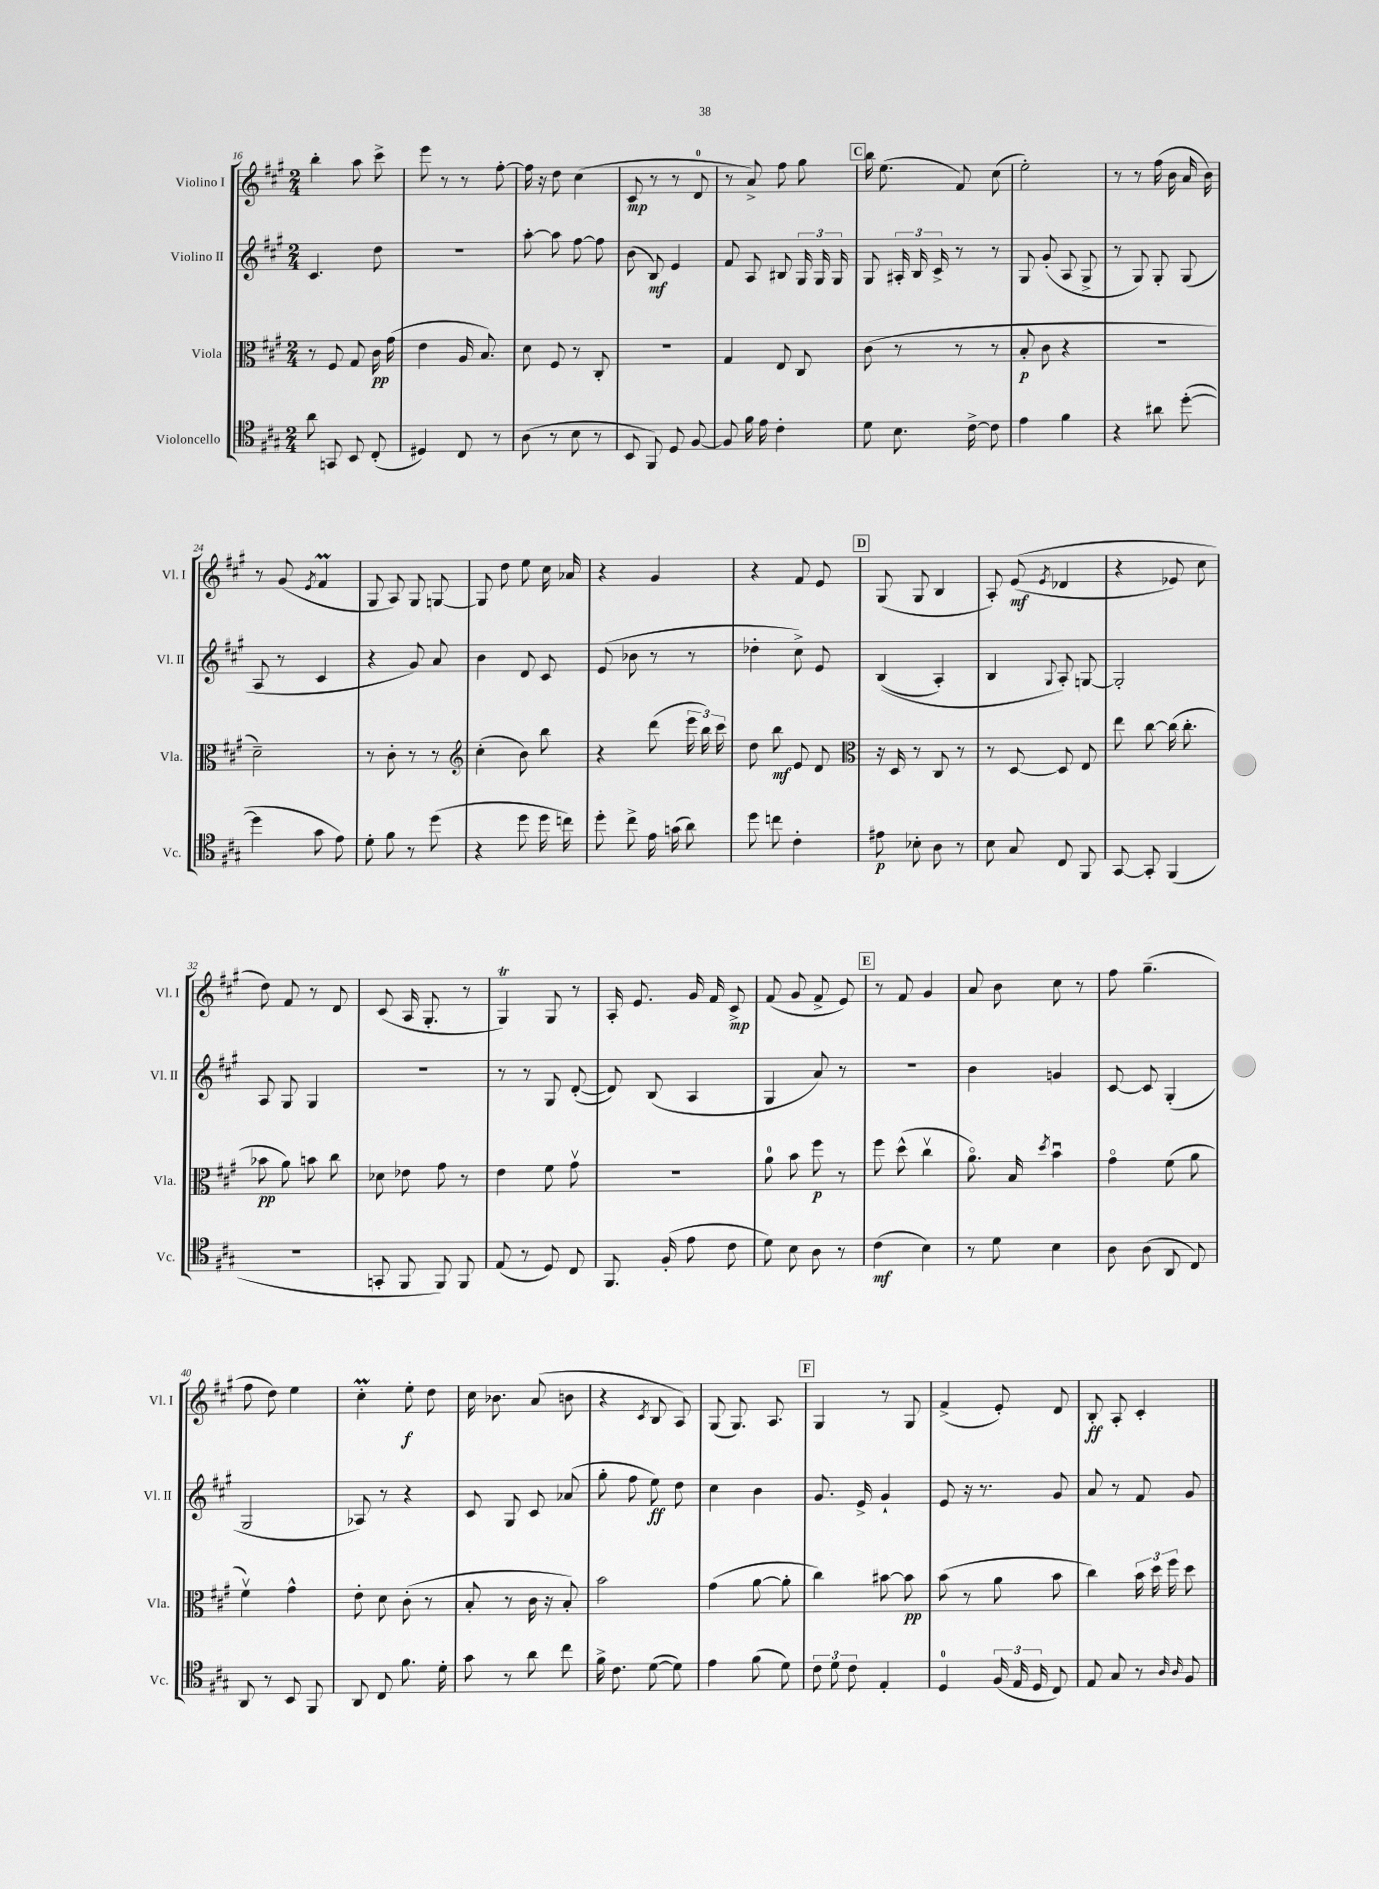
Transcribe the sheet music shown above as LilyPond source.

<<
\new StaffGroup <<
\new Staff = "s0" \with { instrumentName = "Violino I" shortInstrumentName = "Vl. I" } {
    \clef treble \key a \major \numericTimeSignature \time 2/4
    \autoBeamOff b''4-. a''8 cis'''8-> |
    e'''8 r8 r8 fis''8~-. |
    fis''16 r16 d''8 cis''4( |
    cis'8\mp r8 r8 d'8-0 |
    r8 a'8->) fis''8 gis''8 |
    \mark \markup { \box "C" } b''16 e''8.( fis'8) cis''8( |
    e''2-.) |
    r8 r8 fis''16( b'16 a'16 b'16) |
    r8 gis'8( \acciaccatura { e'8 } fis'4\prall |
    gis8 a8) gis8 g8~ |
    g8 d''8 e''8 cis''16 aes'16 |
    r4 gis'4 |
    r4 fis'8 e'8 |
    \mark \markup { \box "D" } gis8( gis8 b4 |
    a8-.) e'8\mf(\( \acciaccatura { e'8 } des'4 |
    r4 ees'8) cis''8 |
    d''8\) fis'8 r8 d'8 |
    cis'8( a16 gis8.-. r8 |
    gis4\trill) gis8 r8 |
    a16-. e'8. gis'16 fis'16 cis'8->\mp |
    fis'8( gis'8 fis'8-> e'8) |
    \mark \markup { \box "E" } r8 fis'8 gis'4 |
    a'8 b'8 cis''8 r8 |
    fis''8 gis''4.--( |
    fis''8 d''8) e''4 |
    cis''4-.\prall e''8-.\f d''8 |
    cis''16 bes'8. a'8( b'8 |
    r4 \acciaccatura { cis'8 } b8 a8) |
    gis8( gis8.) a8. |
    \mark \markup { \box "F" } gis4 r8 gis8 |
    fis'4->( e'8-.) d'8 |
    b8-.\ff a8-. cis'4-. \bar "|." |
}
\new Staff = "s1" \with { instrumentName = "Violino II" shortInstrumentName = "Vl. II" } {
    \clef treble \key a \major \numericTimeSignature \time 2/4
    \autoBeamOff cis'4. d''8 |
    R2 |
    a''8~-. a''8 fis''8~ fis''8 |
    b'8( b8\mf) e'4 |
    fis'8 a8 bis8 \tuplet 3/2 { gis16 gis16 gis16 } |
    \mark \markup { \box "C" } gis8 \tuplet 3/2 { ais16-. b16 cis'16-> } r8 r8 |
    gis8 gis'8-.( a8 gis8-> |
    r8 gis8) gis8-. gis8( |
    a8 r8 cis'4 |
    r4 gis'8) a'8 |
    b'4 d'8 cis'8 |
    e'8( bes'8 r8 r8 |
    des''4-. cis''8->) e'8 |
    \mark \markup { \box "D" } b4(\( a4-.) |
    b4 \appoggiatura { gis8 } a8-.\) g8~ |
    g2-. |
    a8 gis8 gis4 |
    R2 |
    r8 r8 gis8 d'8~-.( |
    d'8) b8( a4 |
    gis4 a'8) r8 |
    \mark \markup { \box "E" } r2 |
    b'4 g'4 |
    cis'8~ cis'8 gis4-.( |
    gis2 |
    aes8) r8 r4 |
    cis'8 gis8 cis'8 aes'8( |
    gis''8-. fis''8 e''8\ff) d''8 |
    cis''4 b'4 |
    \mark \markup { \box "F" } gis'8. e'16-> gis'4-! |
    e'8 r16 r8. gis'8 |
    a'8 r8 fis'8 gis'8 \bar "|." |
}
\new Staff = "s2" \with { instrumentName = "Viola" shortInstrumentName = "Vla." } {
    \clef alto \key a \major \numericTimeSignature \time 2/4
    \autoBeamOff r8 fis8 gis8 cis'16\pp gis'16( |
    e'4 a16 b8.) |
    d'8 fis8 r8 cis8-. |
    R2 |
    gis4 e8 cis8 |
    \mark \markup { \box "C" } cis'8( r8 r8 r8 |
    b8-.\p cis'8 r4 |
    R2 |
    d'2--) |
    r8 cis'8-. r8 r8 |
    \clef treble cis''4-.( b'8) b''8 |
    r4 d'''8( \tuplet 3/2 { e'''16 b''16) cis'''16 } |
    d''8 b''8\mf e'8 d'8 |
    \mark \markup { \box "D" } \clef alto r16 d16 r8 cis8 r8 |
    r8 d8~ d8 e8 |
    e''8 cis''8~ cis''16( cis''8.-. |
    bes'8\pp a'8) b'8 cis''8 |
    des'8 ees'8 gis'8 r8 |
    e'4 fis'8 gis'8\upbow |
    R2 |
    a'8-0 b'8 fis''8\p r8 |
    \mark \markup { \box "E" } fis''8 d''8-^( cis''4\upbow |
    a'8.\flageolet) b16 \acciaccatura { d''8 } b'4\downbow |
    gis'4\flageolet fis'8( a'8 |
    fis'4\upbow) gis'4-^ |
    e'8-. d'8 cis'8-.( r8 |
    b8-. r8 cis'16 r16 b8-.) |
    b'2 |
    gis'4( a'8~ a'8-. |
    \mark \markup { \box "F" } cis''4) bis'8~ bis'8\pp |
    b'8( r8 a'8 b'8 |
    cis''4) \tuplet 3/2 { b'16 d''16 fis''16 } d''8 \bar "|." |
}
\new Staff = "s3" \with { instrumentName = "Violoncello" shortInstrumentName = "Vc." } {
    \clef tenor \key a \major \numericTimeSignature \time 2/4
    \autoBeamOff a'8 g,8 b,8 cis8-.( |
    dis4) cis8 r8 |
    a8( r8 b8 r8 |
    b,8 fis,8) d8 fis8~ |
    fis8 fis'16 e'16 cis'4-. |
    \mark \markup { \box "C" } d'8 b8. cis'16~-> cis'8 |
    e'4 fis'4 |
    r4 ais'8 d''8~-.( |
    d''4 gis'8 e'8) |
    d'8-. fis'8 r8 d''8( |
    r4 d''8 d''16 c''16) |
    d''8-. cis''8-> e'16 g'16( a'8) |
    d''8 c''8 cis'4-. |
    \mark \markup { \box "D" } eis'8\p bes8-. a8 r8 |
    b8 gis8 cis8 fis,8 |
    gis,8~ gis,8-. fis,4( |
    R2 |
    g,8-. fis,8 fis,8) fis,8 |
    e8( r8 d8) cis8 |
    fis,8. fis16-.( e'8 cis'8 |
    d'8) b8 a8 r8 |
    \mark \markup { \box "E" } cis'4\mf( b4) |
    r8 d'8 b4 |
    a8 a8( a,8 cis8) |
    a,8 r8 b,8 fis,8 |
    a,8 cis8 fis'8. d'16-. |
    gis'8 r8 a'8 cis''8 |
    fis'16-> cis'8. d'8~( d'8) |
    e'4 fis'8( d'8) |
    \mark \markup { \box "F" } \tuplet 3/2 { cis'8 d'8 cis'8 } e4-. |
    d4-0 \tuplet 3/2 { fis16( e16 d16 } cis8) |
    e8 gis8 r8 \grace { a16 a16 } fis8 \bar "|." |
}
>>
>>
\layout { \context { \Score currentBarNumber = #16 } }
